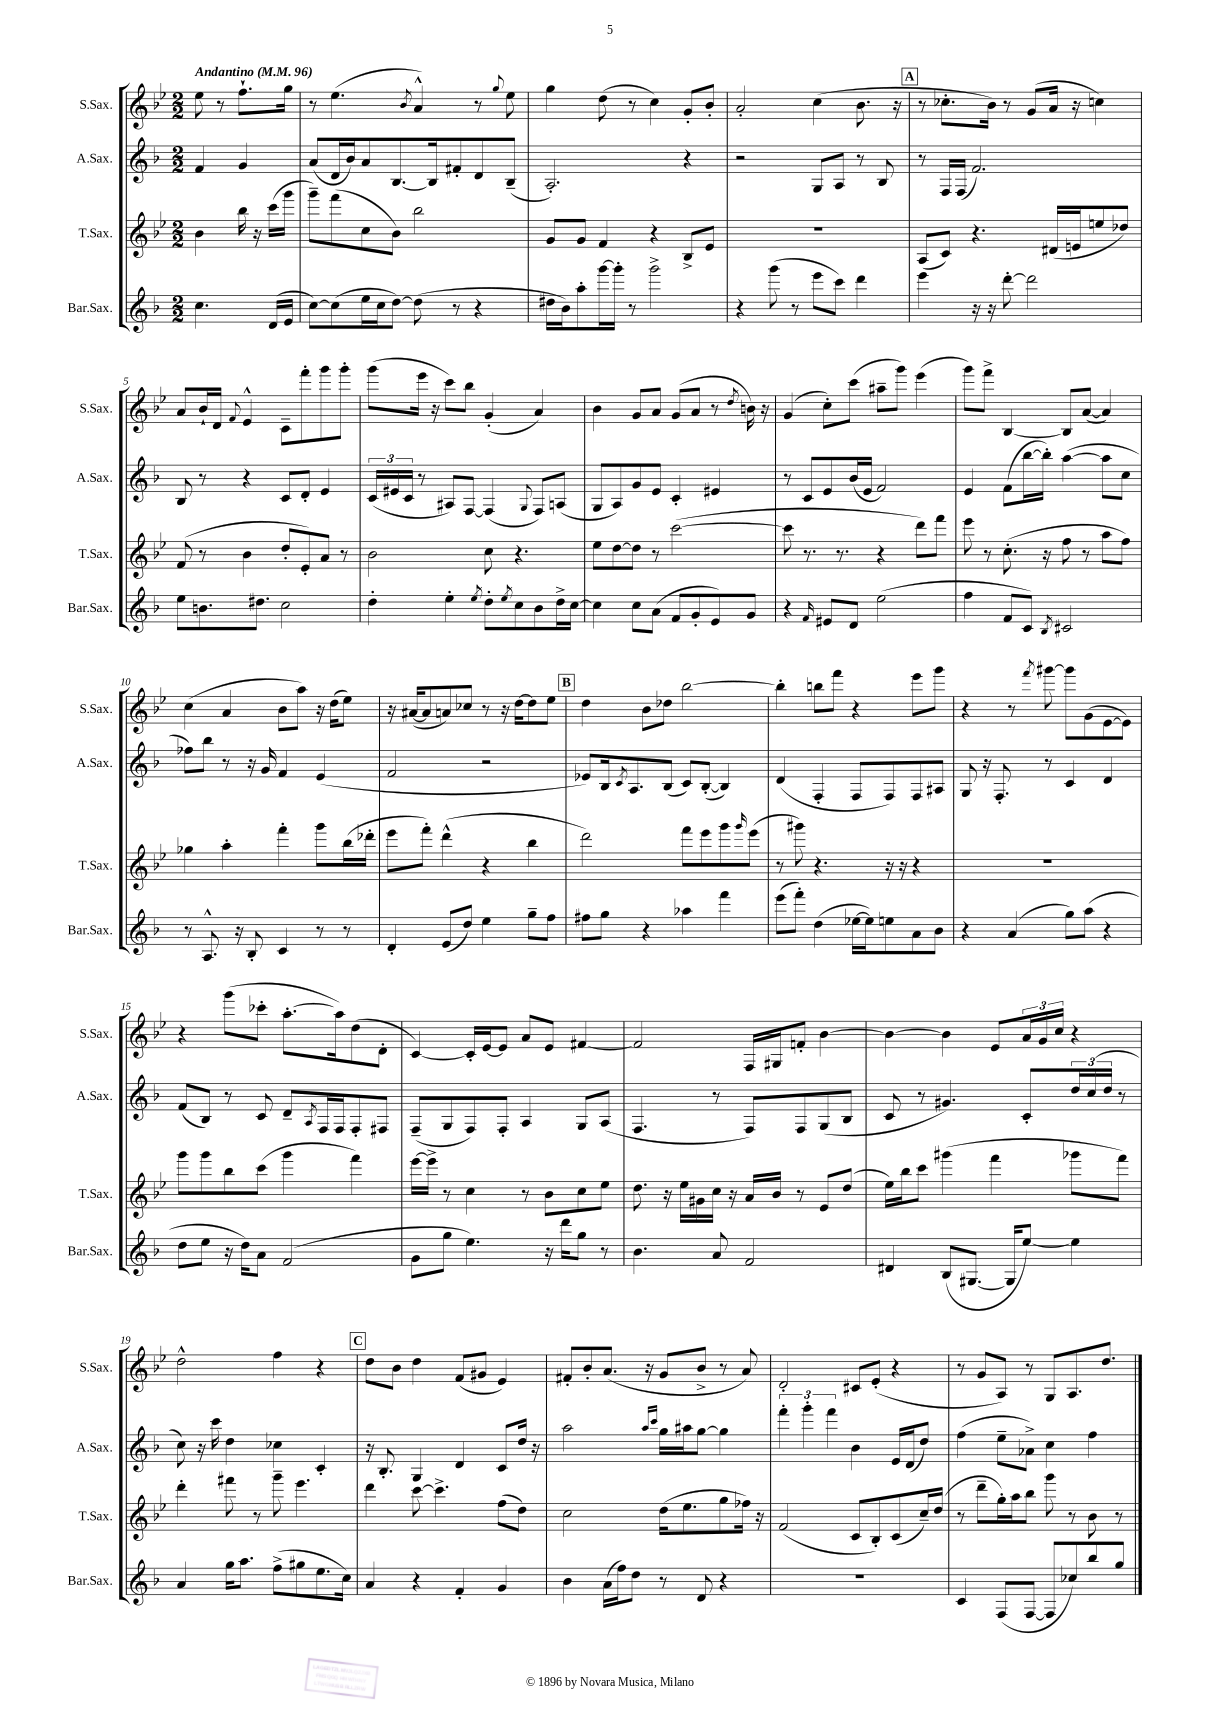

**kern	**kern	**kern	**kern
*staff4	*staff3	*staff2	*staff1
*clefG2	*clefG2	*clefG2	*clefG2
*k[b-]	*k[b-e-]	*k[b-]	*k[b-e-]
*M2/2	*M2/2	*M2/2	*M2/2
*MM96	*MM96	*MM96	*MM96
4.cc	4b-	4f	8ee-
.	.	.	8r
.	16bb-	4g	8.ff`
.	16r	.	.
(16d	(16ccc	.	.
16e	16ggg	.	16gg
=	=	=	=
[8cc)	8ggg~)	(8a	8r
(8cc]	(8fff	16d	(4.ee-
.	.	16b-)	.
16ee	8cc	8a	.
16cc	.	.	.
[8dd)	8b-)	[8.B-	.
.	.	.	8qb-
(8dd]	2bb-	.	4a^^)
.	.	16B-]	.
8r	.	8f#'	.
4r	.	8d	8r
.	.	.	8qqgg
.	.	(8B-~	8ee-
=	=	=	=
16dd#	8g	2.A')	4gg
16b-)	.	.	.
8aa'	8g	.	.
[16ggg	4f	.	(8dd
16ggg']	.	.	.
8r	.	.	8r
2ggg^	4r	.	4cc)
.	8B-^	4r	8g'
.	8e-	.	8b-'
=	=	=	=
4r	1r	2r	2a'
(8ggg	.	.	.
8r	.	.	.
8eee	.	8G	(4cc
8ccc)	.	8A	.
4ddd	.	8r	8.b-
.	.	8B-	.
.	.	.	16r
=	=	=	=
4eee	(8A	8r	8r
.	8c)	16F	8.cc-'
.	.	(16F	.
16r	4.r	2.f)	.
16r	.	.	16b-)
[8ddd'	.	.	8r
2ddd]	.	.	(8g
.	(16d#	.	16a
.	16e	.	16r
.	8ee	.	4cc)
.	8dd-)	.	.
=	=	=	=
8ee	(8f	8B-	8a
8.b	8r	8r	16b-`
.	.	.	16d
.	.	.	8qqf
.	4b-	4r	4e-^^
8.dd#	.	.	.
2cc	8dd'	8c	8c~
.	8e-')	8d'	8fff'
.	8a	4e	8ggg
.	8r	.	8ggg'
=	=	=	=
4dd'	2b-	(24c	(8ggg
.	.	24e#	.
.	.	24c	.
.	.	8r	16eee-
.	.	.	16r
4ee'	.	8A#)	8ccc)
.	.	[8F	8bb-
8qee	.	.	.
8dd'	8cc	(4F]	(4g'
8qee	.	.	.
8cc	4.r	.	.
.	.	8qqG	.
8b-	.	8F)	4a)
16dd^	.	(8A	.
[16cc	.	.	.
=	=	=	=
4cc]	8ee-	8G	4b-
.	[8dd	8A)	.
8cc	8dd]	8g	8g
(8a	8r	8e	8a
8f	([2ccc	4c'	(8g
8g'	.	.	8a
8e)	.	4e#	8r
.	.	.	8qdd
8g	.	.	16b)
.	.	.	16r
=	=	=	=
4r	8ccc]	8r	(4g
.	8.r	8c	.
16qqf	.	.	.
8e#	.	8e	8cc')
.	8.r	.	.
8d	.	(16b-	(8ccc
.	.	16e	.
(2ee	4r	2f)	8aa#~
.	.	.	8ggg)
.	8ddd)	.	(4eee-
.	8fff	.	.
=	=	=	=
4ff	8eee-	4e	8ggg)
.	8r	.	8fff^
8f	(8.cc'	(8f	[4B-
8c)	.	[16bb-	.
.	16r	16bb-'])	.
8qB-	.	.	.
2c#	8ff	([4aa	8B-]
.	8r	.	([8a
.	8aa	8aa]	4a])
.	8ff)	8cc	.
=	=	=	=
8r	4gg-	8ff-)	(4cc
8.A^^	.	8bb-	.
.	4aa'	8r	4a
16r	.	.	.
8B-'	.	16r	.
.	.	16g	.
4c	4fff'	4f	8b-
.	.	.	8aa)
8r	8ggg	(4e	16r
.	.	.	(16dd
8r	(16bb-	.	8ee-)
.	16ddd-'	.	.
=	=	=	=
4d'	8eee-	2f	16r
.	.	.	([16a#
.	8fff')	.	8a#]
(8e	(4ddd^^	.	8a)
8dd)	.	.	8cc-
4ee	4r	2r	8r
.	.	.	16r
.	.	.	[16dd
8gg~	4bb-	.	8dd]
8ff	.	.	8ee-
=	=	=	=
8ff#	2ddd)	8e-)	4dd
8gg	.	16B-	.
.	.	8qc	.
.	.	8.A	.
4r	.	.	8b-
.	.	(8B-	8dd-
4aa-	8fff	8c)	[2bb-
.	8eee-	([8B-'	.
4fff	8ggg	4B-])	.
.	16qqggg	.	.
.	(8eee-	.	.
=	=	=	=
(8eee	8r	(4d	4bb-']
8fff')	8ggg#)	.	.
(4dd	4.r	4F'	8bb
.	.	.	8fff
[16ee-	.	8F	4r
16ee-])	.	.	.
8ee	16r	8F)	.
.	16r	.	.
8a	4r	8F	8eee-
8b-	.	8A#	8ggg
=	=	=	=
4r	1r	8G	4r
.	.	16r	.
.	.	8.F'	.
(4a	.	.	8r
.	.	.	8qfff
.	.	8r	[8ggg#
8gg)	.	4c	8ggg#]
(8aa	.	.	(8g
4r	.	4d	[8e-
.	.	.	8e-])
=	=	=	=
8dd	8ggg	(8f	4r
8ee	8ggg	8B-)	.
16r	8bb-	8r	(8ggg
16dd)	.	.	.
8a	(8ccc	8c	8ccc-'
(2f	4ggg	8d~	[8.aa'
.	.	8qA	.
.	.	16F	.
.	.	16F	16aa])
.	4fff)	8F'	(8dd
.	.	8F#	8d'
=	=	=	=
8g	[16eee-	(8F~	[4c)
.	16eee-^]	.	.
8gg	8r	8G	.
4.ee)	4cc	8F)	16c']
.	.	.	[16e-
.	.	8F'	8e-]
.	8r	4A	8a
16r	8b-	.	8e-
16ddd	.	.	.
8gg	8cc	8G	[4f#
8r	8ee-	(8A	.
=	=	=	=
4.b-	8.dd	4.F	2f#]
.	16r	.	.
.	16ee-	.	.
.	16g#	.	.
8a	16cc	8r	.
.	16r	.	.
2f	16a	8F)	16F
.	16b-	.	16G#
.	8r	8F	8f'
.	8e-	(8G	[4b-
.	(8dd	8B-	.
=	=	=	=
4d#	16ee-)	8c	4b-_
.	16bb-	.	.
.	8ccc	8r	.
(8B-	(4ggg#	4.g#)	4b-]
[8.G#	.	.	.
.	4fff	.	8e-
16G#]	.	.	.
[8ee)	.	8c'	24a
.	.	.	24g
.	.	.	24cc
4ee]	8ggg-	24dd	4r
.	.	(24cc	.
.	.	24dd	.
.	8fff)	8r	.
=	=	=	=
4a	4ddd'	8cc)	2dd^^
.	.	16r	.
.	.	16ccc	.
16gg	8fff#	4dd	.
8.aa	.	.	.
.	8r	.	.
(8ff^	8ggg~	4cc-	4ff
8gg#	4.eee-	.	.
8.ee	.	4c'	4r
16cc)	.	.	.
=	=	=	=
4a	4ddd	16r	8dd
.	.	8.B-'	.
.	.	.	8b-
4r	[8ccc	4G	4dd
.	4.ccc^]	.	.
4f'	.	4d	(8f
.	.	.	8g#
4g	(8ff	8c	4e-)
.	8dd)	16dd	.
.	.	16r	.
=	=	=	=
4b-	2cc	2aa	8f#'
.	.	.	8b-'
(16a	.	.	(8.a
16ff)	.	.	.
8dd	.	.	.
.	.	.	16r
.	.	16qqaa	.
.	.	16qqccc	.
8r	(16dd	16gg	8g
.	8.ee-	16aa#	.
8d	.	[8gg	8b-^
4r	8gg	4gg]	8r
.	16ff-)	.	8a)
.	16r	.	.
=	=	=	=
1r	(2f	6fff'	2d'
.	.	6ggg'	.
.	.	6fff	.
.	8c	4b-	8c#
.	8B-')	.	(8e-'
.	(8c	16e	4r
.	.	(16d	.
.	16cc~)	8dd)	.
.	(16dd	.	.
=	=	=	=
4c	8r	(4ff	8r
.	8ddd~	.	8g
(8F	16gg')	8ee~	8A)
.	16aa	.	.
[8F	8bb-	8a-^)	8r
8F]	8ggg	4cc	8G
8cc-)	8r	.	8.A
8bb-	8b-	4ff	.
.	.	.	8.dd
8gg	8r	.	.
==	==	==	==
*-	*-	*-	*-
